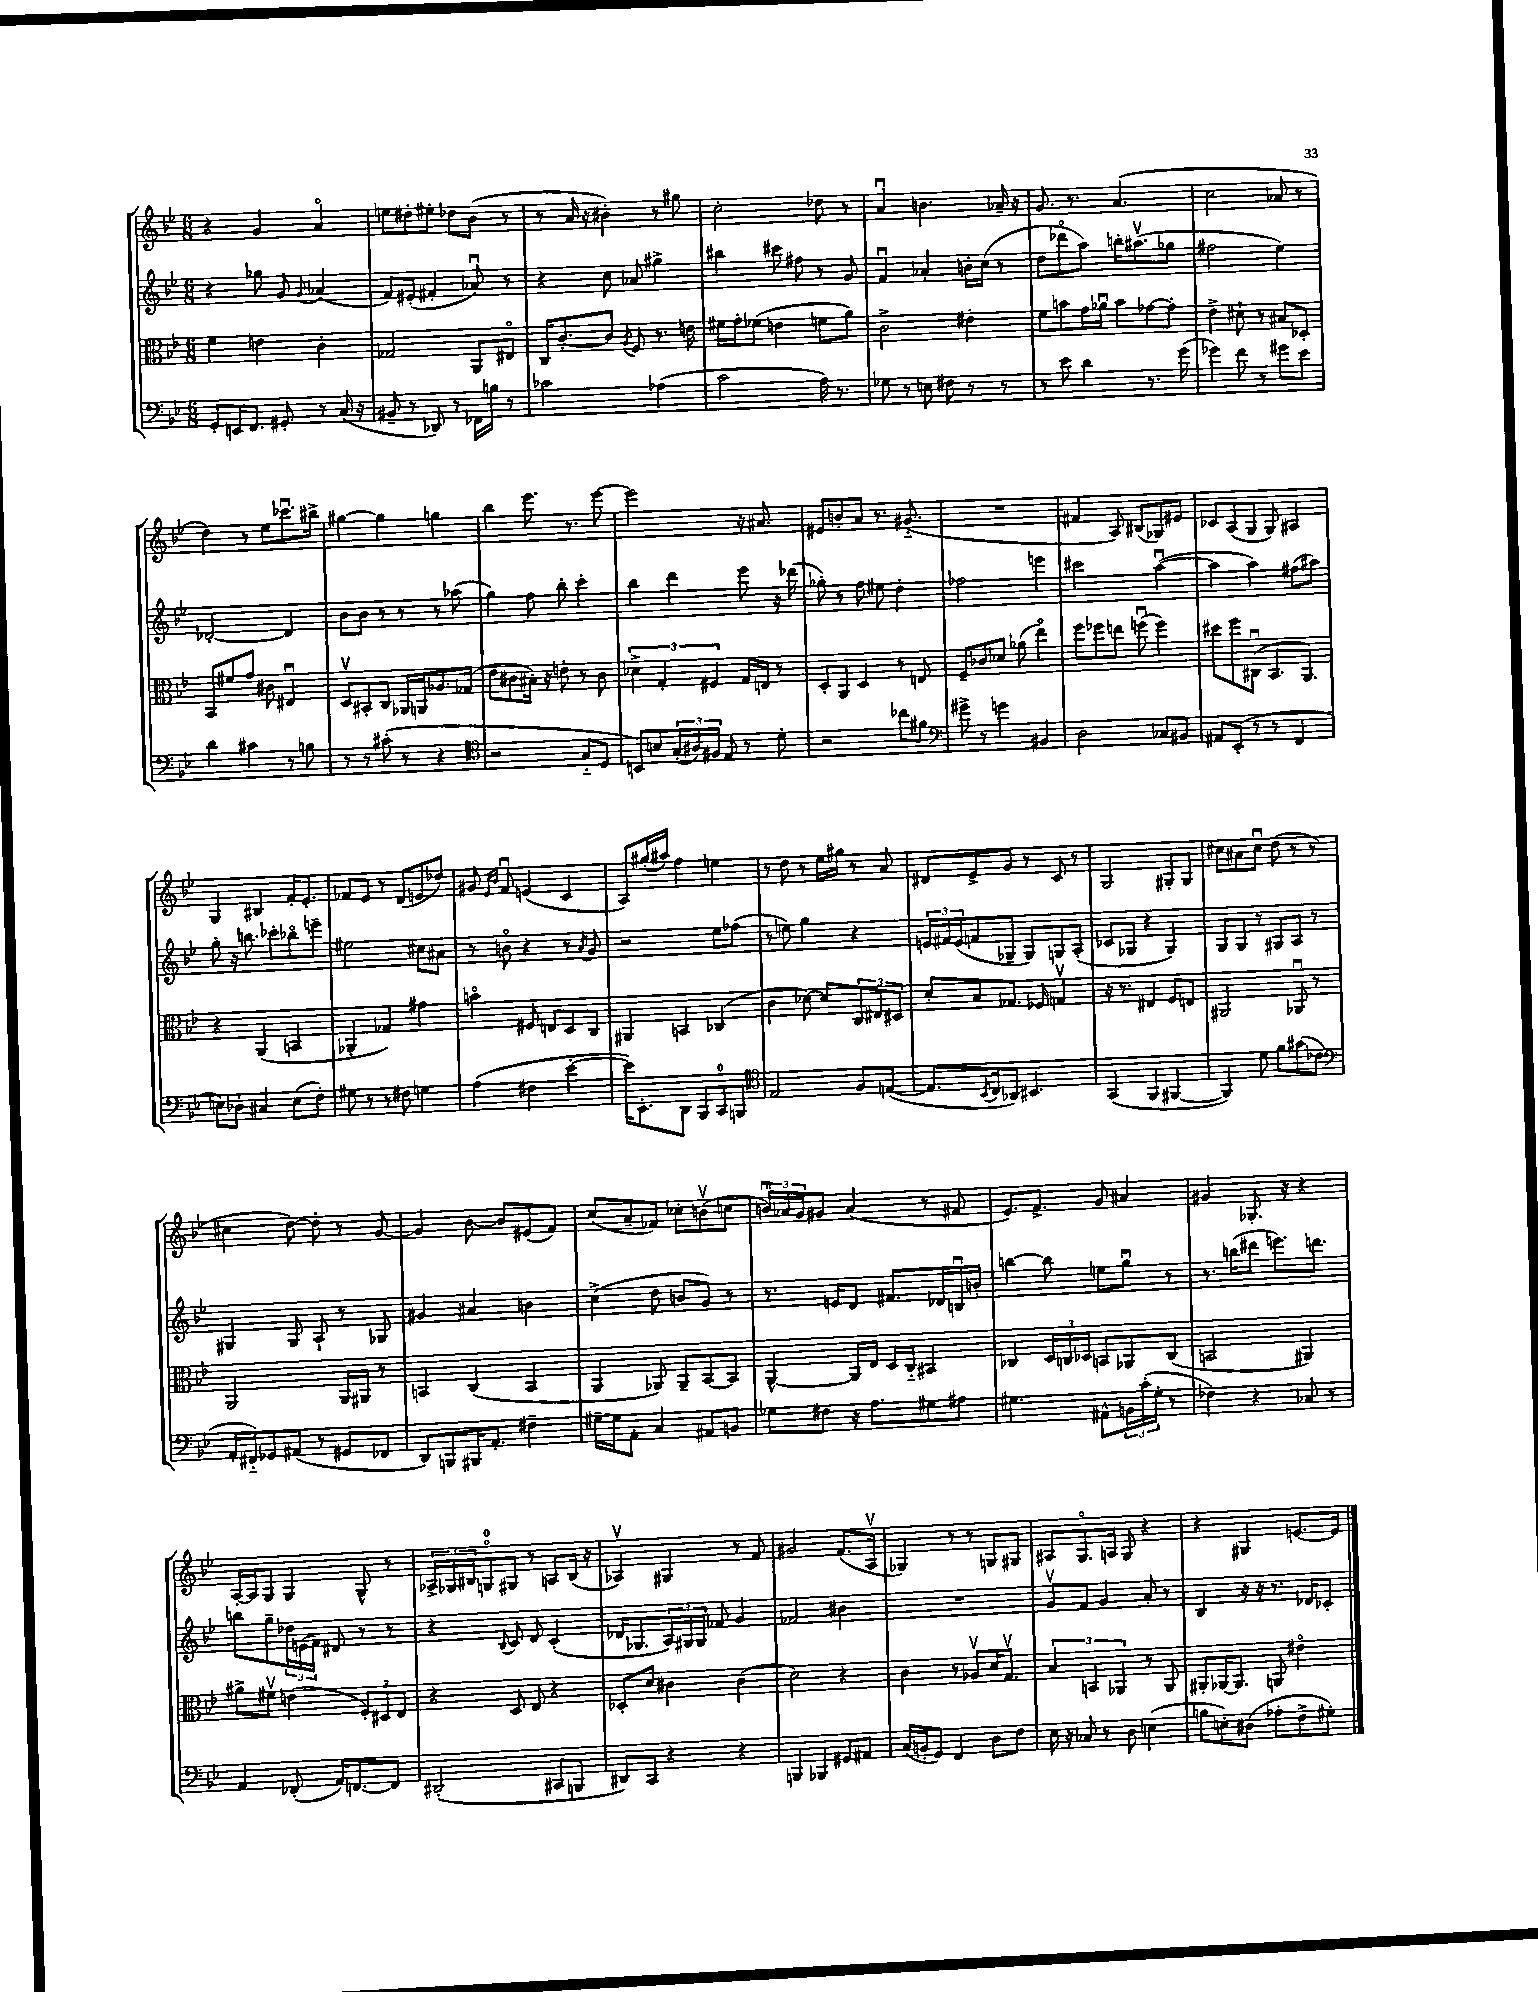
<<
\new StaffGroup <<
\new Staff = "s0" {
    \clef treble \key bes \major \numericTimeSignature \time 6/8
    r4 g'4 a'4\flageolet |
    e''8 dis''8-. eis''8-. des''8 bes'8( r8 |
    r8 a'16 r16 bis'4-.) r8 gis''8 |
    c''2-. des''8 r8 |
    a'4\downbow b'4. aes'16-- r16 |
    g'8. r8. a'4.( |
    c''2 aes'8 r8 |
    d''4) r8 ees''8 ces'''8.\downbow bis''16-> |
    gis''4~ gis''4 g''4 |
    bes''4 ees'''8. r8. ees'''8~ |
    ees'''2 r16 ais'8. |
    eis'8 b'8-. a'8 r8. gis'8.-_( |
    R2. |
    fis'4 a8) bis8( ges8) eis'8 |
    ces'8 a8( g8 g8) ais4 |
    g4 bis4 f'16-. ees'8.-. |
    fes'8 ees'8 r8 d'8( e'8 des''8) |
    gis'8 \grace { ees'16 bes'16 } f'8\downbow e'4( c'4 |
    a8) gis''16-.( ais''16) f''4 e''4 |
    r8 d''8 r8 ees''16 gis''16 r8 a'8 |
    dis'8 ees'8-> g'8 r8 c'8 r8 |
    g2 gis8-. gis8 |
    cis''8 ais'8 cis''8\downbow d''8( r8 r8 |
    cis''4 d''8~) d''8-. r8 g'8~ |
    g'4 bes'8~ bes'8 eis'8( f'8) |
    c''8( a'8-- fes'8) ces''8-. b'8\upbow( c''8 |
    \tuplet 3/2 { b'16\downbow) aes'16 g'16 } gis'8 aes'4( r8 fis'8 |
    ees'8.) f'8.-> g'8 ais'4 |
    gis'4 ges8.-. r16 r4 |
    a16~-. a16 g8 g4 g8-^ r8 |
    \tuplet 3/2 { aes16-> ges16 bis16 } g8-0\flageolet gis8 r8 a8 bis16( r16 |
    aes4\upbow) gis4 r8 f'8 |
    gis'2 f'8.( a16\upbow |
    ges4) r8 r8 g8 gis8 |
    ais8 g8.\flageolet a16 g8 r4 |
    r4 gis4 e'8.~ e'16 \bar "|." |
}
\new Staff = "s1" {
    \clef treble \key bes \major \numericTimeSignature \time 6/8
    r4 ges''8 g'8 \appoggiatura { g'8 } aes'4( |
    f'8) eis'8-.( fis'4-. aes'8\downbow) r8 |
    r4 c''8 aes'8 gis''4-> |
    bis''4 cis'''8 fis''8 r8 g'8 |
    f'4\downbow aes'4-. b'16-. c''16( r8 |
    d''8 des'''8\flageolet a''8) b''16-. ais''8.\upbow( ges''8 |
    fis''2 ees''4) |
    des'2~-. des'4 |
    bes'8 bes'8 r8 r8 r8 aes''8( |
    g''4) f''8 bes''8-. c'''4-. |
    bes''4 d'''4 ees'''8 r16 des'''16( |
    ges''8-.) r8 f''8 eis''8 d''4-. |
    fes''2 e'''4 |
    cis'''2 a''4~\downbow( |
    a''4 a''4) fis''8( ais''8) |
    g''8-. r16 b''8. ces'''8-. bes''8\flageolet e'''8-- |
    eis''2 cis''8 ais'8 |
    r8 b'8\flageolet r4 r8 \acciaccatura { a'8 } g'8 |
    r2 ees''8 fes''8( |
    r8 e''8) g''4 r4 |
    \tuplet 3/2 { e'16 fis'16 e'16( } f'8 ges8-- ges8) g8 a8-.( |
    ces'8 ges8 r4 ges4) |
    g8 g8 r8 gis8 a8 r8 |
    gis4 gis8 a8-! r8 ges8 |
    gis'4 ais'4 b'4 |
    c''4->( d''8 b'8 g'8) r8 |
    r8. e'16 d'8 fis'8. des'16 b16\downbow b'16-. |
    b''4~ b''8 e''8 g''8\downbow r8 |
    r8. b''16( dis'''8 e'''8.) d'''8. |
    b''8 g''8-- \tuplet 3/2 { des''16 e'16( f'16) } dis'8 r8 r8 |
    r4 \appoggiatura { bes8 } c'8 d'8 c'4-.( |
    des'16 ges8. \tuplet 3/2 { a16) gis16 gis16 } fes'8 g'4 |
    fes'2 bis'4 |
    R2. |
    g'8\upbow f'8 g'4 a'8-. r8 |
    bes4 r16 r16 r8. des'16 ces'8-. \bar "|." |
}
\new Staff = "s2" {
    \clef alto \key bes \major \numericTimeSignature \time 6/8
    f'4 e'4 c'4-. |
    ges2 a,8 eis8\flageolet |
    c16 c'8.~-. c'8 \acciaccatura { a8 } f8 r8. e'16 |
    fis'16 g'16-. fes'8( e'4 f'8 a'8) |
    c'2-> eis'4-. |
    f'8 b'8 g'16 aes'16\downbow b'8 ges'8~ ges'8-. |
    ees'4-> dis'8-! r8 bis8 des8-. |
    bes,8 fis'8 g'8 cis'8 eis4\downbow |
    d8\upbow bis,8-. c8 aes,16 a,16 aes8. ges16( |
    ees'8 cis'8 bis16-.) r16 e'8-. r8 cis'8 |
    \tuplet 3/2 { des'4-> g4-. fis4 } g16 e16 r8 |
    d8-. a,8 d4 r8 e8 |
    f8-- ces'8 des'8 aes'8( ees''4\flageolet) |
    f''8 fes''8 e''8 f''8\downbow( f''4) |
    dis''8 f''8 cis8\downbow( bes,8. a,8.) |
    r4 a,4( b,4 |
    aes,4-. ges4) gis'4 |
    b'4\flageolet fis8 e8 d8 c8 |
    ais,4 b,4 ces4( |
    c'4 des'8~) des'8 \tuplet 3/2 { c8 eis8 dis8 } |
    d'8-. bes8 ges8. fes16 g4\upbow |
    r16 r8. eis4 f8 e8 |
    ais,2 aes,8\downbow r8 |
    a,2 a,16 ais,16 r8 |
    b,4 c4( b,4 |
    a,4 aes,8) aes,8-- bes,8~ bes,8 |
    a,4~-^ a,16 ees16 d16 c16-_ bis,4 |
    ces4 \tuplet 3/2 { d16 c16 des16 } b,8 aes,8 c8( |
    b,2 ais,4) |
    ais'8-> fis'8\upbow e'4( \tuplet 3/2 { f8-.) dis8 ees8 } |
    r4 d8 ees8 r4 |
    des8-. d'8 cis'4 cis'4( |
    d'2) r4 |
    c'4 r8 aes8\upbow d'16 g8.\upbow |
    \tuplet 3/2 { bes4 b,4 aes,4 } r8 aes,8 |
    ais,8-. aes,16~ aes,8. a,8 eis'4\flageolet \bar "|." |
}
\new Staff = "s3" {
    \clef bass \key bes \major \numericTimeSignature \time 6/8
    g,8-. e,16 f,8. gis,8-. r8 c16( r16 |
    bis,8-- r8 des,8) r8 fes,16 b16 r8 |
    ces'2 aes4( |
    c'2 a16) r8. |
    ges8 r8 e8 fis8 r8 r8 |
    r8 ees'8 d'4 r8. g'16( |
    ges'4) f'8 r8 gis'8 ees'8 |
    d'4 cis'4 r8 b8 |
    r8 r8 cis'8-.( r8 r4 |
    \clef tenor r2 g8-_ d8 |
    b,8) b8 \tuplet 3/2 { g16-.( ais16) fis16 } ees8 r8 d'8-. |
    r2 ces''8 fis'8 |
    \clef bass gis'8-> r8 g'4 bis,4 |
    d2 ces8 bis,8 |
    ais,8 ees,8-.( r8 r8 f,4 |
    e8) des8-. cis4 e8( f8-.) |
    gis8 r8 r8 fis8 g4 |
    a4( fis4 ees'4~-. |
    ees'16) ees,8.-. d,8 bes,,8 c,8-0 b,,8 |
    \clef tenor ees2 f8 e8~( |
    e8. \acciaccatura { bes,8 } c16 aes,8) bis,4. |
    g,4( f,4 fis,4~ |
    fis,4) d'8 f'8 gis'8( ces'8 |
    \clef bass a,16-. fis,16-_) ges,8 ais,8( r8 gis,8 fes,8 |
    d,8) b,,8 bis,,16 a,8.-. fis4-- |
    gis16~-- gis16 a,8-. c4 ais,8 b,8 |
    ges8 fis8 r16 a8. gis8 ais8 |
    gis4. ais,8-^ \tuplet 3/2 { b,16 c'16-.( gis16-. } r8 |
    fes4) r4 ces8 r8 |
    a,4 fes,8-.( a,16) f,8.~ f,8 |
    dis,2-.( cis,8 b,,8 |
    dis,8) c,8 r4 r4 |
    b,,4 bes,,4 gis,8 ais,8 |
    c16( b,16-. g,8) f,4 d8 f8 |
    ees16 r16 ces8 r8 d8 e4( |
    b8 e8-.) dis8( aes8-. f8-> gis8-.) \bar "|." |
}
>>
>>
\layout { \context { \Score \remove "Bar_number_engraver" } }
